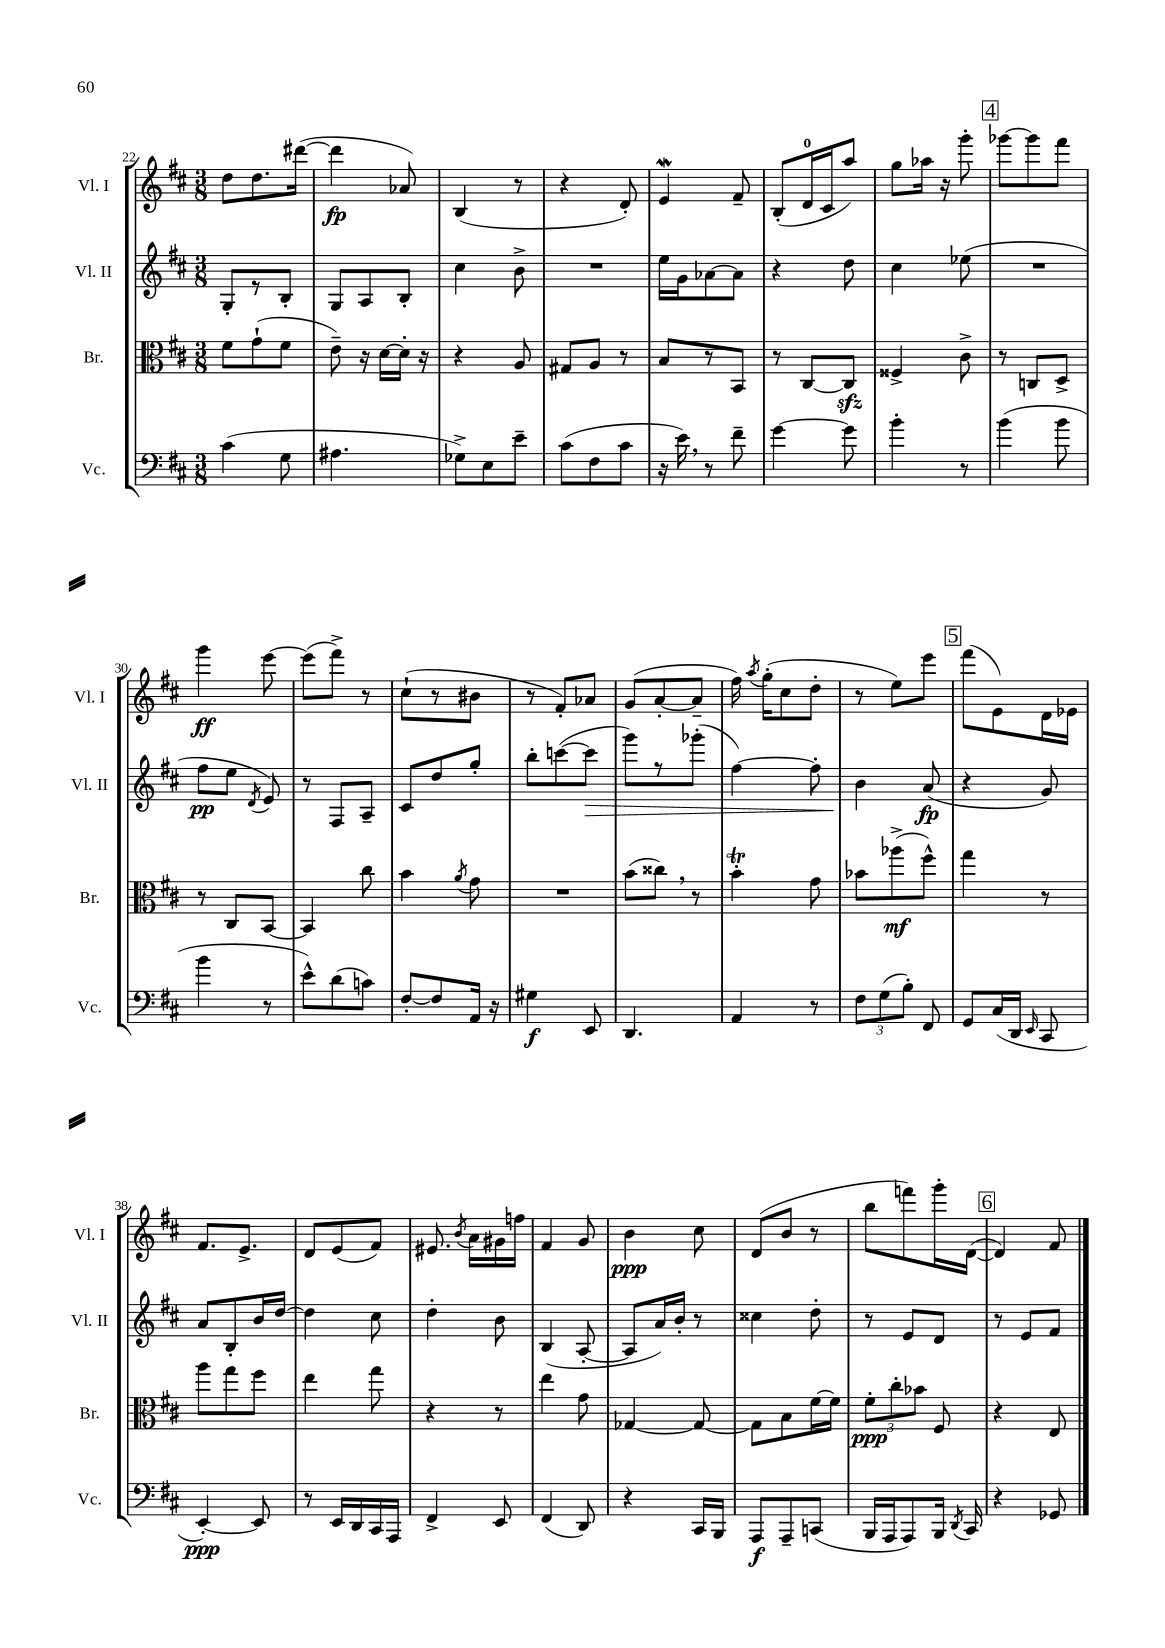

**kern	**kern	**kern	**kern
*staff4	*staff3	*staff2	*staff1
*clefF4	*clefC3	*clefG2	*clefG2
*k[f#c#]	*k[f#c#]	*k[f#c#]	*k[f#c#]
*M3/8	*M3/8	*M3/8	*M3/8
(4c#	8f#	8G'	8dd
.	(8g`	8r	8.dd
8G	8f#	8B'	.
.	.	.	([16ddd#
=	=	=	=
4.A#	8e~)	8G	4ddd#]
.	16r	8A	.
.	[16d	.	.
.	16d']	8B'	8a-)
.	16r	.	.
=	=	=	=
8G-^)	4r	4cc#	(4B
8E	.	.	.
8e~	8A	8b^	8r
=	=	=	=
(8c#	8G#	4.r	4r
8F#	8A	.	.
8c#	8r	.	8d')
=	=	=	=
16r	8B	16ee	4e
16e)	.	16g	.
8r	8r	[8a-	.
8f#~	8BB	8a-]	8f#~
=	=	=	=
[4g	8r	4r	(8B'
.	[8C#	.	16d
.	.	.	16c#
8g]	8C#]	8dd	8aa)
=	=	=	=
4b'	4F##^	4cc#	8gg
.	.	.	16aa-
.	.	.	16r
8r	8c#^	(8ee-	8ggg'
=	=	=	=
(4b	8r	4.r	[8ggg-
.	8C	.	8ggg-]
8b	8D^	.	8fff#
=	=	=	=
4b	8r	8ff#	4ggg
.	8C#	8ee	.
.	.	8qd	.
8r	[8BB	8e)	[8eee
=	=	=	=
8e^^)	4BB]	8r	(8eee]
(8d	.	8F#	8fff#^)
8c)	8cc#	8A~	8r
=	=	=	=
[8F#'	4b	8c#	(8cc#`
8F#]	.	8dd	8r
.	8qa	.	.
16AA	8g	8gg'	8b#
16r	.	.	.
=	=	=	=
4G#	4.r	8bb'	8r
.	.	([8ccc	8f#')
8EE	.	8ccc]	8a-
=	=	=	=
4.DD	(8b	8ggg)	(8g
.	8cc##)	8r	[8a'
.	8r	(8ggg-'	8a~]
=	=	=	=
4AA	4b'	[4ff#)	16ff#)
.	.	.	8qaa
.	.	.	(16gg'
.	.	.	8cc#
8r	8g	8ff#']	8dd'
=	=	=	=
12F#	8b-	4b	8r
(12G	.	.	.
.	(8aa-^	.	8ee)
12B')	.	.	.
8FF#	8ff#^^)	(8a	8eee
=	=	=	=
8GG	4gg	4r	(8fff#
(16C#	.	.	8e)
16DD	.	.	.
16qqEE	.	.	.
8CC#	8r	8g)	16d
.	.	.	16e-
=	=	=	=
[4EE')	8aa	8a	8.f#
.	8gg	8B'	.
.	.	.	8.e^
8EE]	8ff#	16b	.
.	.	[16dd	.
=	=	=	=
8r	4ee	4dd]	8d
16EE	.	.	(8e
16DD	.	.	.
16CC#	8gg	8cc#	8f#)
16AAA	.	.	.
=	=	=	=
4FF#^	4r	4dd'	8.e#
.	.	.	8qb
.	.	.	16a
8EE	8r	8b	16g#
.	.	.	16ff
=	=	=	=
(4FF#	4ee	(4B	4f#
8DD)	8g	[8A'	8g
=	=	=	=
4r	[4G-	8A]	4b
.	.	16a)	.
.	.	16b'	.
16CC#	8G-_	8r	8cc#
16BBB	.	.	.
=	=	=	=
8AAA	8G-]	4cc##	(8d
8AAA~	8B	.	8b
(8CC	[16f#	8dd'	8r
.	16f#]	.	.
=	=	=	=
16BBB	12f#'	8r	8bb
16AAA	.	.	.
.	12cc#'	.	.
8AAA)	.	8e	8fff)
.	12b-	.	.
16BBB	8F#	8d	16ggg'
8qDD	.	.	.
16CC#	.	.	([16d
=	=	=	=
4r	4r	8r	4d])
.	.	8e	.
8GG-	8E	8f#	8f#
==	==	==	==
*-	*-	*-	*-
